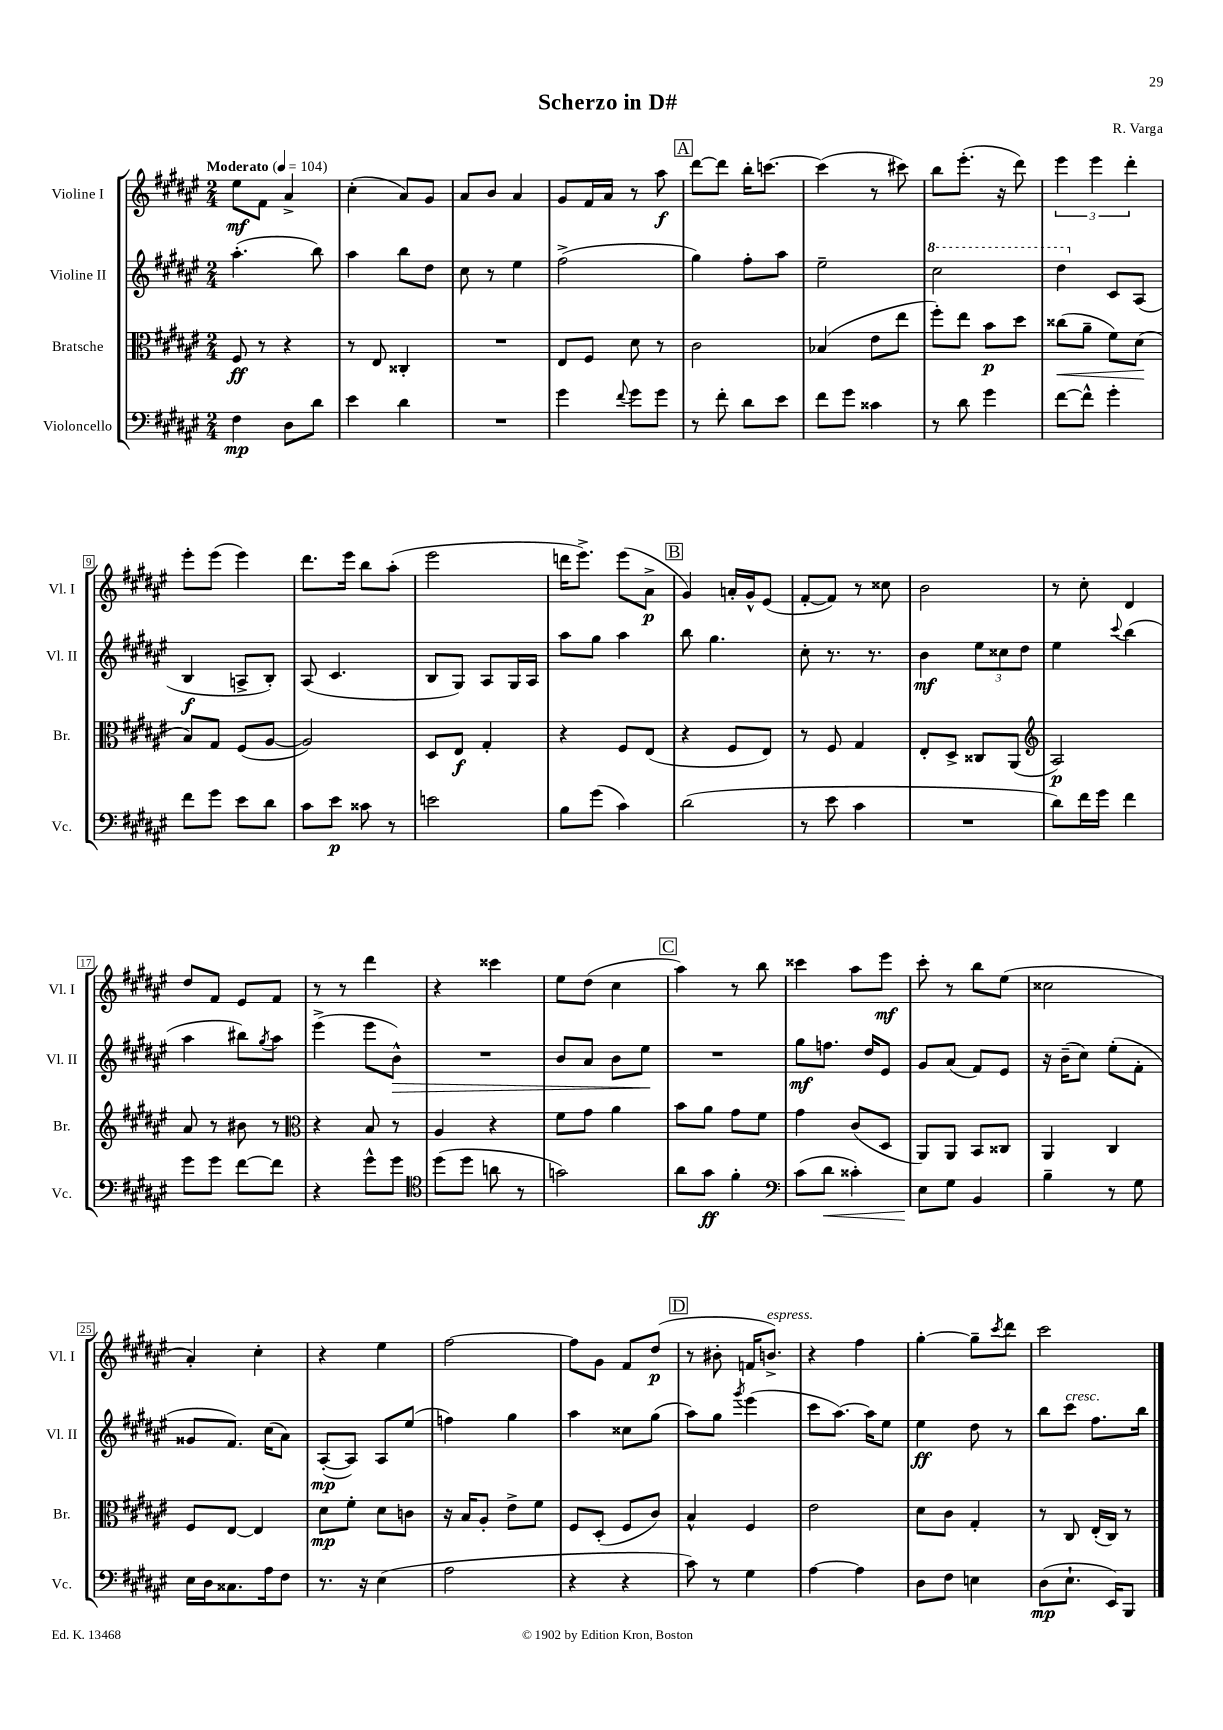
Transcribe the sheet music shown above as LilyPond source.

\header { title = "Scherzo in D#" composer = "R. Varga" }
<<
\new StaffGroup <<
\new Staff = "s0" \with { instrumentName = "Violine I" shortInstrumentName = "Vl. I" } {
    \clef treble \key fis \major \numericTimeSignature \time 2/4 \tempo "Moderato" 4 = 104
    eis''8\mf fis'8 ais'4-> |
    cis''4-.( ais'8) gis'8 |
    ais'8 b'8 ais'4 |
    gis'8 fis'16 ais'16 r8 ais''8\f |
    \mark \markup { \box "A" } dis'''8~ dis'''8 b''16-. c'''8.~ |
    c'''4( r8 cis'''8) |
    b''8 eis'''8.-.( r16 dis'''8) |
    \tuplet 3/2 { eis'''4 eis'''4 dis'''4-. } |
    eis'''8-. eis'''8( eis'''4) |
    dis'''8. eis'''16 b''8 ais''8-.( |
    eis'''2 |
    d'''16 eis'''8.->) eis'''8( ais'8->\p |
    \mark \markup { \box "B" } gis'4) a'16-. gis'16-^ eis'8( |
    fis'8~-. fis'8) r8 cisis''8 |
    b'2 |
    r8 cis''8-. dis'4 |
    dis''8 fis'8 eis'8 fis'8 |
    r8 r8 dis'''4 |
    r4 cisis'''4 |
    eis''8 dis''8( cis''4 |
    \mark \markup { \box "C" } ais''4) r8 b''8 |
    cisis'''4 ais''8 eis'''8\mf |
    cis'''8-. r8 b''8 eis''8( |
    cisis''2 |
    ais'4-.) cis''4-. |
    r4 eis''4 |
    fis''2~ |
    fis''8 gis'8 fis'8 dis''8\p( |
    \mark \markup { \box "D" } r8 bis'8-. f'16 b'8.->^\markup { \italic "espress." }) |
    r4 fis''4 |
    gis''4~-. gis''8-- \acciaccatura { cis'''8 } dis'''8 |
    cis'''2 \bar "|." |
}
\new Staff = "s1" \with { instrumentName = "Violine II" shortInstrumentName = "Vl. II" } {
    \clef treble \key fis \major \numericTimeSignature \time 2/4
    ais''4.-.( b''8) |
    ais''4 b''8 dis''8 |
    cis''8 r8 eis''4 |
    fis''2->( |
    \mark \markup { \box "A" } gis''4) fis''8-. ais''8 |
    eis''2-- |
    \ottava #1 cis'''2 |
    dis'''4 \ottava #0 cis'8 ais8( |
    b4\f a8-> b8-.) |
    ais8( cis'4. |
    b8 gis8) ais8 gis16 ais16 |
    ais''8 gis''8 ais''4 |
    \mark \markup { \box "B" } b''8 gis''4. |
    cis''8-. r8. r8. |
    b'4\mf \tuplet 3/2 { eis''8 cisis''8 dis''8 } |
    eis''4 \appoggiatura { cis'''8 } b''4( |
    ais''4 bis''8) \acciaccatura { gis''8 } ais''8 |
    eis'''4->( eis'''8 b'8-^\>) |
    R2 |
    b'8 ais'8 b'8 eis''8\! |
    \mark \markup { \box "C" } R2 |
    gis''8\mf f''8. dis''16 eis'8 |
    gis'8 ais'8( fis'8) eis'8 |
    r16 b'16--( cis''8) eis''8-.( fis'8-. |
    gisis'8 fis'8.) cis''16( ais'8) |
    ais8~-.\mp( ais8) ais8 eis''8( |
    f''4) gis''4 |
    ais''4 cisis''8 gis''8( |
    \mark \markup { \box "D" } ais''8) gis''8 \acciaccatura { gis'''8 } eis'''4( |
    cis'''8 ais''8.~) ais''16 eis''8 |
    eis''4\ff dis''8 r8 |
    b''8 cis'''8^\markup { \italic "cresc." } fis''8. b''16 \bar "|." |
}
\new Staff = "s2" \with { instrumentName = "Bratsche" shortInstrumentName = "Br." } {
    \clef alto \key fis \major \numericTimeSignature \time 2/4
    fis8\ff r8 r4 |
    r8 eis8 cisis4-. |
    R2 |
    eis8 fis8 dis'8 r8 |
    \mark \markup { \box "A" } cis'2 |
    bes4( eis'8 eis''8 |
    fis''8-.) eis''8 b'8\p dis''8 |
    cisis''8\<( ais'8-- fis'8) dis'8\!( |
    b8) gis8 fis8( ais8~ |
    ais2) |
    dis8 eis8\f gis4-. |
    r4 fis8 eis8( |
    \mark \markup { \box "B" } r4 fis8 eis8) |
    r8 fis8 gis4 |
    eis8-. dis8-> cisis8 ais,8( |
    \clef treble ais2\p) |
    ais'8 r8 bis'8 r8 |
    \clef alto r4 b8 r8 |
    ais4 r4 |
    fis'8 gis'8 ais'4 |
    \mark \markup { \box "C" } b'8 ais'8 gis'8 fis'8 |
    gis'4 cis'8( dis8 |
    ais,8) ais,8 b,8 cisis8 |
    ais,4 cis4 |
    fis8 eis8~ eis4 |
    dis'8\mp fis'8-. dis'8 c'8 |
    r16 b16 ais8-. eis'8-> fis'8 |
    fis8 dis8-.( fis8 cis'8) |
    \mark \markup { \box "D" } b4-^ fis4 |
    eis'2 |
    dis'8 cis'8 gis4-. |
    r8 cis8 eis16-.( cis16) r8 \bar "|." |
}
\new Staff = "s3" \with { instrumentName = "Violoncello" shortInstrumentName = "Vc." } {
    \clef bass \key fis \major \numericTimeSignature \time 2/4
    fis4\mp dis8 dis'8 |
    eis'4 dis'4 |
    R2 |
    gis'4 \appoggiatura { fis'8 } gis'8 gis'8 |
    \mark \markup { \box "A" } r8 fis'8-. dis'8 eis'8 |
    fis'8 gis'8 cisis'4 |
    r8 dis'8 gis'4 |
    fis'8~ fis'8-^ gis'4-. |
    fis'8 gis'8 eis'8 dis'8 |
    cis'8 eis'8\p cisis'8 r8 |
    e'2 |
    b8 gis'8( cis'4) |
    \mark \markup { \box "B" } dis'2( |
    r8 eis'8 cis'4 |
    R2 |
    dis'8) fis'16 gis'16 fis'4 |
    gis'8 gis'8 fis'8~ fis'8 |
    r4 gis'8-^ gis'8 |
    \clef tenor dis''8( dis''8 a'8 r8 |
    g'2) |
    \mark \markup { \box "C" } ais'8 gis'8\ff fis'4-. |
    \clef bass cis'8( dis'8\< cisis'4-.) |
    eis8\! gis8 b,4 |
    b4-- r8 gis8 |
    eis16 dis16 cisis8. ais16 fis8 |
    r8. r16 eis4( |
    ais2 |
    r4 r4 |
    \mark \markup { \box "D" } cis'8) r8 gis4 |
    ais4~ ais4 |
    dis8 fis8 e4 |
    dis8\mp( eis8.-! eis,16) b,,8 \bar "|." |
}
>>
>>
\layout { \context { \Score \override BarNumber.stencil = #(make-stencil-boxer 0.1 0.3 ly:text-interface::print) } }
